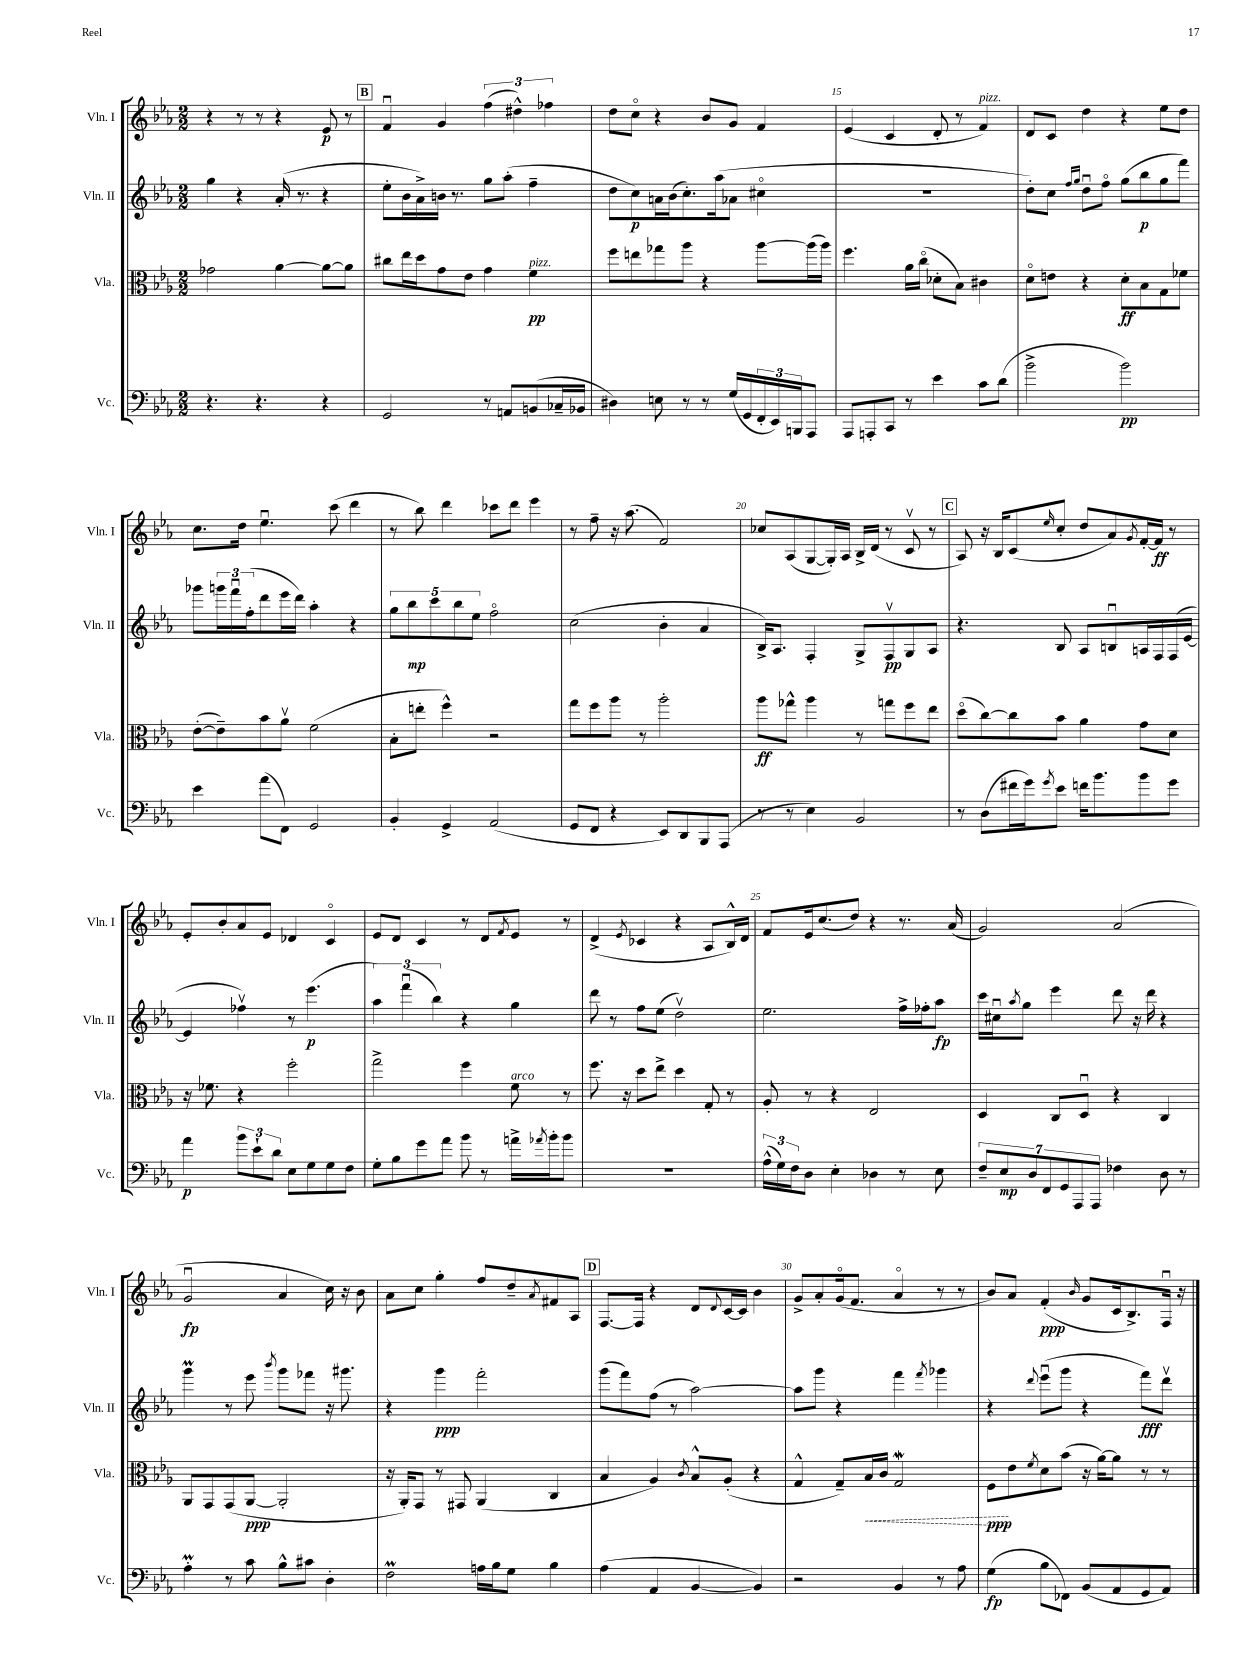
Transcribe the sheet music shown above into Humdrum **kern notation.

**kern	**dynam	**kern	**dynam	**kern	**dynam	**kern	**dynam
*part4	*part4	*part3	*part3	*part2	*part2	*part1	*part1
*staff4	*staff4	*staff3	*staff3	*staff2	*staff2	*staff1	*staff1
*I"Vc.	*	*I"Vla.	*	*I"Vln. II	*	*I"Vln. I	*
*I'Vc.	*	*I'Vla.	*	*I'Vln. II	*	*I'Vln. I	*
*clefF4	*	*clefC3	*	*clefG2	*	*clefG2	*
*k[b-e-a-]	*	*k[b-e-a-]	*	*k[b-e-a-]	*	*k[b-e-a-]	*
*M2/2	*	*M2/2	*	*M2/2	*	*M2/2	*
=12	=12	=12	=12	=12	=12	=12	=12
4.r	.	2g-X\	.	4gg\	.	4r	.
.	.	.	.	4r	.	8r	.
4.r	.	.	.	.	.	8r	.
.	.	[4a-\	.	(16a-'/	.	4r	.
.	.	.	.	8.r	.	.	.
4r	.	8a-\L_	.	4r	.	8e-/	p
.	.	8a-\J]	.	.	.	8r	.
!!LO:REH:place=s1:t=B
=13	=13	=13	=13	=13	=13	=13	=13
2GG/	.	8cc#X\L	.	8ee-'\L	.	4fu/	.
.	.	16ee-\L	.	16b-\L	.	.	.
.	.	16dd\J	.	16a-^\)	.	.	.
.	.	8g\	.	16bn\JJ	.	4g/	.
.	.	.	.	8.r	.	.	.
.	.	8e-\J	.	.	.	.	.
8r	.	4g\	.	8gg\L	.	(6ff\	.
8AAn/L	.	.	.	(8aa-'\J	.	.	.
.	.	.	.	.	.	6dd#X^^\)	.
!	!	!LO:TX:a:i:t=pizz.	!	!	!	!	!
(8BBn/	.	4f\	pp	4ff~\	.	.	.
.	.	.	.	.	.	6ff-X\	.
16C-X~/L	.	.	.	.	.	.	.
16BB-X/JJ	.	.	.	.	.	.	.
=14	=14	=14	=14	=14	=14	=14	=14
4D#X\)	.	8ff\L	.	8dd\L	.	8dd\L	.
.	.	8een\	.	8cc\)	p	8cc\J	.
8En\	.	8gg-X\	.	16an\L	.	4r	.
.	.	.	.	(16b-\J	.	.	.
8r	.	8aa-\J	.	8.cc'\)	.	.	.
8r	.	4r	.	.	.	8b-/L	.
.	.	.	.	(16aa-\k	.	.	.
(16G/LL	.	.	.	8a-X\J	.	8g/J	.
16GG/	.	.	.	.	.	.	.
24FF'/	.	[8aa-\L	.	4cc#X\	.	4f/	.
24EE-/)	.	.	.	.	.	.	.
24BBBn/J	.	.	.	.	.	.	.
8AAA-/J	.	(16aa-\L]	.	.	.	.	.
.	.	16aa-\JJ)	.	.	.	.	.
=15	=15	=15	=15	=15	=15	=15	=15
8AAA-/L	.	4.ff\	.	1r	.	(4e-/	.
8AAAn'/	.	.	.	.	.	.	.
8CC/J	.	.	.	.	.	4c/	.
8r	.	16a-\LL	.	.	.	.	.
.	.	(16cc\JJ	.	.	.	.	.
4e-\	.	8d-X'\L	.	.	.	8d'/	.
.	.	8B-\J)	.	.	.	8r	.
!	!	!	!	!	!	!LO:TX:a:i:t=pizz.	!
8c\L	.	4c#X\	.	.	.	4f/)	.
(8d\J	.	.	.	.	.	.	.
=16	=16	=16	=16	=16	=16	=16	=16
2b-^\	.	8d\L	.	8dd'\L)	.	8d/L	.
.	.	8en\J	.	8cc\J	.	8c/J	.
.	.	.	.	16qqff/LL	.	.	.
.	.	.	.	16qqgg/JJ	.	.	.
.	.	4r	.	8ddu\L	.	4dd\	.
.	.	.	.	8ff\J	.	.	.
2b-\)	pp	8d'\L	ff	(8gg\L	.	4r	.
.	.	8B-\	.	8bb-\	p	.	.
.	.	8G\	.	8gg\	.	8ee-\L	.
.	.	8f-X\J	.	8fff\J)	.	8dd\J	.
!!LO:LB:g=z
=17	=17	=17	=17	=17	=17	=17	=17
4e-\	.	([8e-'\L	.	8ggg-X\L	.	8.cc\L	.
.	.	8e-~\])	.	24gggn\L	.	.	.
.	.	.	.	24fffu\	.	.	.
.	.	.	.	.	.	16dd\Jk	.
.	.	.	.	(24ff'\J	.	.	.
(8a-\L	.	8b-\	.	8ddd\	.	4.ee-u\	.
8FF\J)	.	8a-v\J	.	16eee-\L	.	.	.
.	.	.	.	16ddd\JJ)	.	.	.
2GG/	.	(2f\	.	4aa-'\	.	.	.
.	.	.	.	.	.	(8ccc\	.
.	.	.	.	4r	.	4ddd\	.
=18	=18	=18	=18	=18	=18	=18	=18
4BB-'/	.	8B-'\L	.	10gg\L	.	8r	.
.	.	.	.	10bb-\	mp	.	.
.	.	8een'\J	.	.	.	8bb-\)	.
.	.	.	.	10ccc\	.	.	.
4GG^/	.	4ff^^\)	.	.	.	4ddd\	.
.	.	.	.	10bb-\	.	.	.
.	.	.	.	10ee-\J	.	.	.
(2AA-/	.	2r	.	2ff\	.	8ccc-X\L	.
.	.	.	.	.	.	8ddd\J	.
.	.	.	.	.	.	4eee-\	.
=19	=19	=19	=19	=19	=19	=19	=19
8GG/L	.	8gg\L	.	(2cc\	.	8r	.
8FF/J	.	8ff\	.	.	.	8ff~\	.
4r	.	8aa-\J	.	.	.	16r	.
.	.	.	.	.	.	(8.aa-\	.
.	.	8r	.	.	.	.	.
8EE-/L)	.	2aa-'\	.	4b-'\	.	2f/)	.
8DD/	.	.	.	.	.	.	.
8BBB-/	.	.	.	4a-/	.	.	.
(8AAA-/J	.	.	.	.	.	.	.
=20	=20	=20	=20	=20	=20	=20	=20
8r	.	8aa-\L	ff	16B-^/KL)	.	8cc-X/L	.
.	.	.	.	8.A-/J	.	.	.
8r	.	8gg-X^^\J	.	.	.	(8A-/	.
4E-\)	.	4aa-\	.	4F'/	.	[8G/	.
.	.	.	.	.	.	16G'/L])	.
.	.	.	.	.	.	16A-/JJ	.
2BB-/	.	8r	.	8G^/L	.	16B-^/LL	.
.	.	.	.	.	.	(16d/JJ	.
.	.	8ggn\L	.	8Fv/	pp	8r	.
.	.	8ff\	.	8G/	.	8cv/	.
.	.	8ee-\J	.	8A-/J	.	8r	.
!!LO:REH:place=s1:t=C
=21	=21	=21	=21	=21	=21	=21	=21
8r	.	(8dd\L	.	4.r	.	8A-/)	.
(8D\L	.	[8cc\)	.	.	.	16r	.
.	.	.	.	.	.	16B-/KL	.
16f#X\L	.	8cc\]	.	.	.	(8c/	.
16g\J)	.	.	.	.	.	.	.
8qg/	.	.	.	.	.	16qqee-/	.
8e-\J	.	8b-\J	.	8B-/	.	8cc'/J	.
16fn\KL	.	4a-\	.	8A-/L	.	8dd/L	.
8.b-\	.	.	.	.	.	.	.
.	.	.	.	8Bnu/	.	8a-/)	.
.	.	.	.	.	.	8qg/	.
8b-\	.	8g\L	.	16An/L	.	[16f'/L	.
.	.	.	.	16F/	.	16f/JJ]	ff
8g\J	.	8d\J	.	(16F/	.	8r	.
.	.	.	.	[16e-/JJ	.	.	.
!!LO:LB:g=z
=22	=22	=22	=22	=22	=22	=22	=22
4a-\	p	16r	.	4e-/]	.	8e-'/L	.
.	.	8.f-X\	.	.	.	.	.
.	.	.	.	.	.	8b-'/	.
12b-\L	.	4r	.	4ff-Xv\)	.	8a-/	.
12e-`\	.	.	.	.	.	.	.
.	.	.	.	.	.	8e-/J	.
12d\J	.	.	.	.	.	.	.
8E-\L	.	2ff'\	.	8r	.	4d-X/	.
8G\	.	.	.	(4.eee-\	p	.	.
8G\	.	.	.	.	.	4c/	.
8F\J	.	.	.	.	.	.	.
=23	=23	=23	=23	=23	=23	=23	=23
8G'\L	.	2gg^\	.	6aa-\)	.	8e-/L	.
8B-\	.	.	.	.	.	8d/J	.
.	.	.	.	(6fffu\	.	.	.
8g\	.	.	.	.	.	4c/	.
.	.	.	.	6bb-\)	.	.	.
8a-\J	.	.	.	.	.	.	.
8b-\	.	4ff\	.	4r	.	8r	.
8r	.	.	.	.	.	8d/L	.
.	.	.	.	.	.	8qf/	.
!	!	!LO:TX:a:i:t=arco	!	!	!	!	!
16an^\LL	.	8f\	.	4gg\	.	8e-/J	.
8qa-X/	.	.	.	.	.	.	.
16b-'\J	.	.	.	.	.	.	.
8b-\J	.	8r	.	.	.	8r	.
=24	=24	=24	=24	=24	=24	=24	=24
1r	.	8.ff\	.	8ddd\	.	(4d^/	.
.	.	.	.	8r	.	.	.
.	.	16r	.	.	.	.	.
.	.	.	.	.	.	8qe-/	.
.	.	8dd\L	.	8ff\L	.	4c-X/	.
.	.	8ee-^\J	.	(8ee-\J	.	.	.
.	.	4dd\	.	2ddv\)	.	4r	.
.	.	8G'/	.	.	.	8A-/L	.
.	.	8r	.	.	.	16B-^^/L)	.
.	.	.	.	.	.	16d/JJ	.
=25	=25	=25	=25	=25	=25	=25	=25
(24A-^^\LL	.	8A-'/	.	2.ee-\	.	8f/L	.
24G\)	.	.	.	.	.	.	.
24F\J	.	.	.	.	.	.	.
8D\J	.	8r	.	.	.	16e-/k	.
.	.	.	.	.	.	(8.cc/	.
4E-'\	.	4r	.	.	.	.	.
.	.	.	.	.	.	8dd/J)	.
4D-X\	.	2E-/	.	.	.	4r	.
8r	.	.	.	16ff^\LL	.	8.r	.
.	.	.	.	16ff-X'\J	.	.	.
8E-\	.	.	.	8aa-\J	fp	.	.
.	.	.	.	.	.	(16a-/	.
=26	=26	=26	=26	=26	=26	=26	=26
14F~/L	.	4D/	.	16ccc\LL	.	2g/)	.
.	.	.	.	16cc#Xu\J	.	.	.
14E-/	mp	.	.	.	.	.	.
.	.	.	.	8qaa-/	.	.	.
.	.	.	.	8gg\J	.	.	.
14D/	.	.	.	.	.	.	.
14FF/	.	.	.	.	.	.	.
.	.	8C/L	.	4eee-\	.	.	.
14GG/	.	.	.	.	.	.	.
14AAA-/	.	.	.	.	.	.	.
.	.	8Du/J	.	.	.	.	.
14AAA-/J	.	.	.	.	.	.	.
4F-X\	.	4r	.	8ddd\	.	(2a-/	.
.	.	.	.	16r	.	.	.
.	.	.	.	16ddd\	.	.	.
8D\	.	4C/	.	4r	.	.	.
8r	.	.	.	.	.	.	.
!!LO:LB:g=z
=27	=27	=27	=27	=27	=27	=27	=27
4A-M'\	.	8AA-/L	.	4gggm\	.	2gu/	fp
.	.	8GG/	.	.	.	.	.
8r	.	(8GG/	.	8r	.	.	.
8c\	.	[8AA-/J	ppp	8eee-\	.	.	.
.	.	.	.	8qbbb-/	.	.	.
8B-^^\L	.	2AA-'/]	.	8ggg\L	.	4a-/	.
8c#X\J	.	.	.	8fff-X\J	.	.	.
4D'\	.	.	.	16r	.	16cc\)	.
.	.	.	.	8.ggg#X\	.	16r	.
.	.	.	.	.	.	8b-\	.
=28	=28	=28	=28	=28	=28	=28	=28
2FM\	.	16r	.	4r	.	8a-\L	.
.	.	16AA-'/KL)	.	.	.	.	.
.	.	8GG/J	.	.	.	8cc\J	.
.	.	8r	.	4ggg\	ppp	4gg'\	.
.	.	8GG#X/	.	.	.	.	.
16An\LL	.	(4AA-/	.	2fff'\	.	8ff/L	.
16B-\J	.	.	.	.	.	.	.
8G\J	.	.	.	.	.	8dd~/	.
.	.	.	.	.	.	8qa-/	.
4B-\	.	4C/	.	.	.	8f#X/	.
.	.	.	.	.	.	8A-/J	.
!!LO:REH:place=s1:t=D
=29	=29	=29	=29	=29	=29	=29	=29
(4A-\	.	4B-/	.	(8ggg\L	.	[8.F/L	.
.	.	.	.	8fff\)	.	.	.
.	.	.	.	.	.	16F/Jk]	.
4AA-/	.	4A-/)	.	(8ff\J	.	4r	.
.	.	.	.	8r	.	.	.
.	.	8qc/	.	.	.	.	.
[4BB-/	.	8B-^^/L	.	[2aa-\)	.	8d/L	.
.	.	.	.	.	.	8qqd/	.
.	.	(8A-'/J	.	.	.	[16c/L	.
.	.	.	.	.	.	16c/JJ]	.
4BB-/])	.	4r	.	.	.	4b-\	.
=30	=30	=30	=30	=30	=30	=30	=30
2r	.	4G^^/	.	8aa-\L]	.	8g^/L	.
.	.	.	.	8ggg\J	.	8a-'/	.
.	.	8G~/L)	.	4r	.	(16g/k	.
.	.	.	.	.	.	8.f/J	.
!	!	!	!LO:HP:b	!	!	!	!
.	.	16B-/L	<	.	.	.	.
.	.	16c/JJ	.	.	.	.	.
4BB-/	.	2GW/	.	4fff\	.	4a-/	.
.	.	.	.	8qfff/	.	.	.
8r	.	.	.	4ggg-X\	.	8r	.
8A-\	.	.	.	.	.	8r	.
=31	=31	=31	=31	=31	=31	=31	=31
(4G\	fp	8F\L	ppp	4r	.	8b-/L)	.
.	.	8e-\	[	.	.	8a-/J	.
.	.	8qf/	.	8qqddd/	.	.	.
8B-\L	.	8d\	.	(8eee-u\L	.	(4f'/	ppp
8FF-X\J)	.	(8b-\J	.	8ggg\J	.	.	.
.	.	.	.	.	.	16qqb-/	.
(8BB-/L	.	16r	.	4r	.	8g/L	.
.	.	[16a-\KL)	.	.	.	.	.
8AA-/	.	8a-\J]	.	.	.	16c/k	.
.	.	.	.	.	.	8.B-^/)	.
8GG/	.	8r	.	8fff\L)	fff	.	.
8AA-/J)	.	8r	.	8dddv\J	.	16Fu/Jk	.
.	.	.	.	.	.	16r	.
==	==	==	==	==	==	==	==
*-	*-	*-	*-	*-	*-	*-	*-
